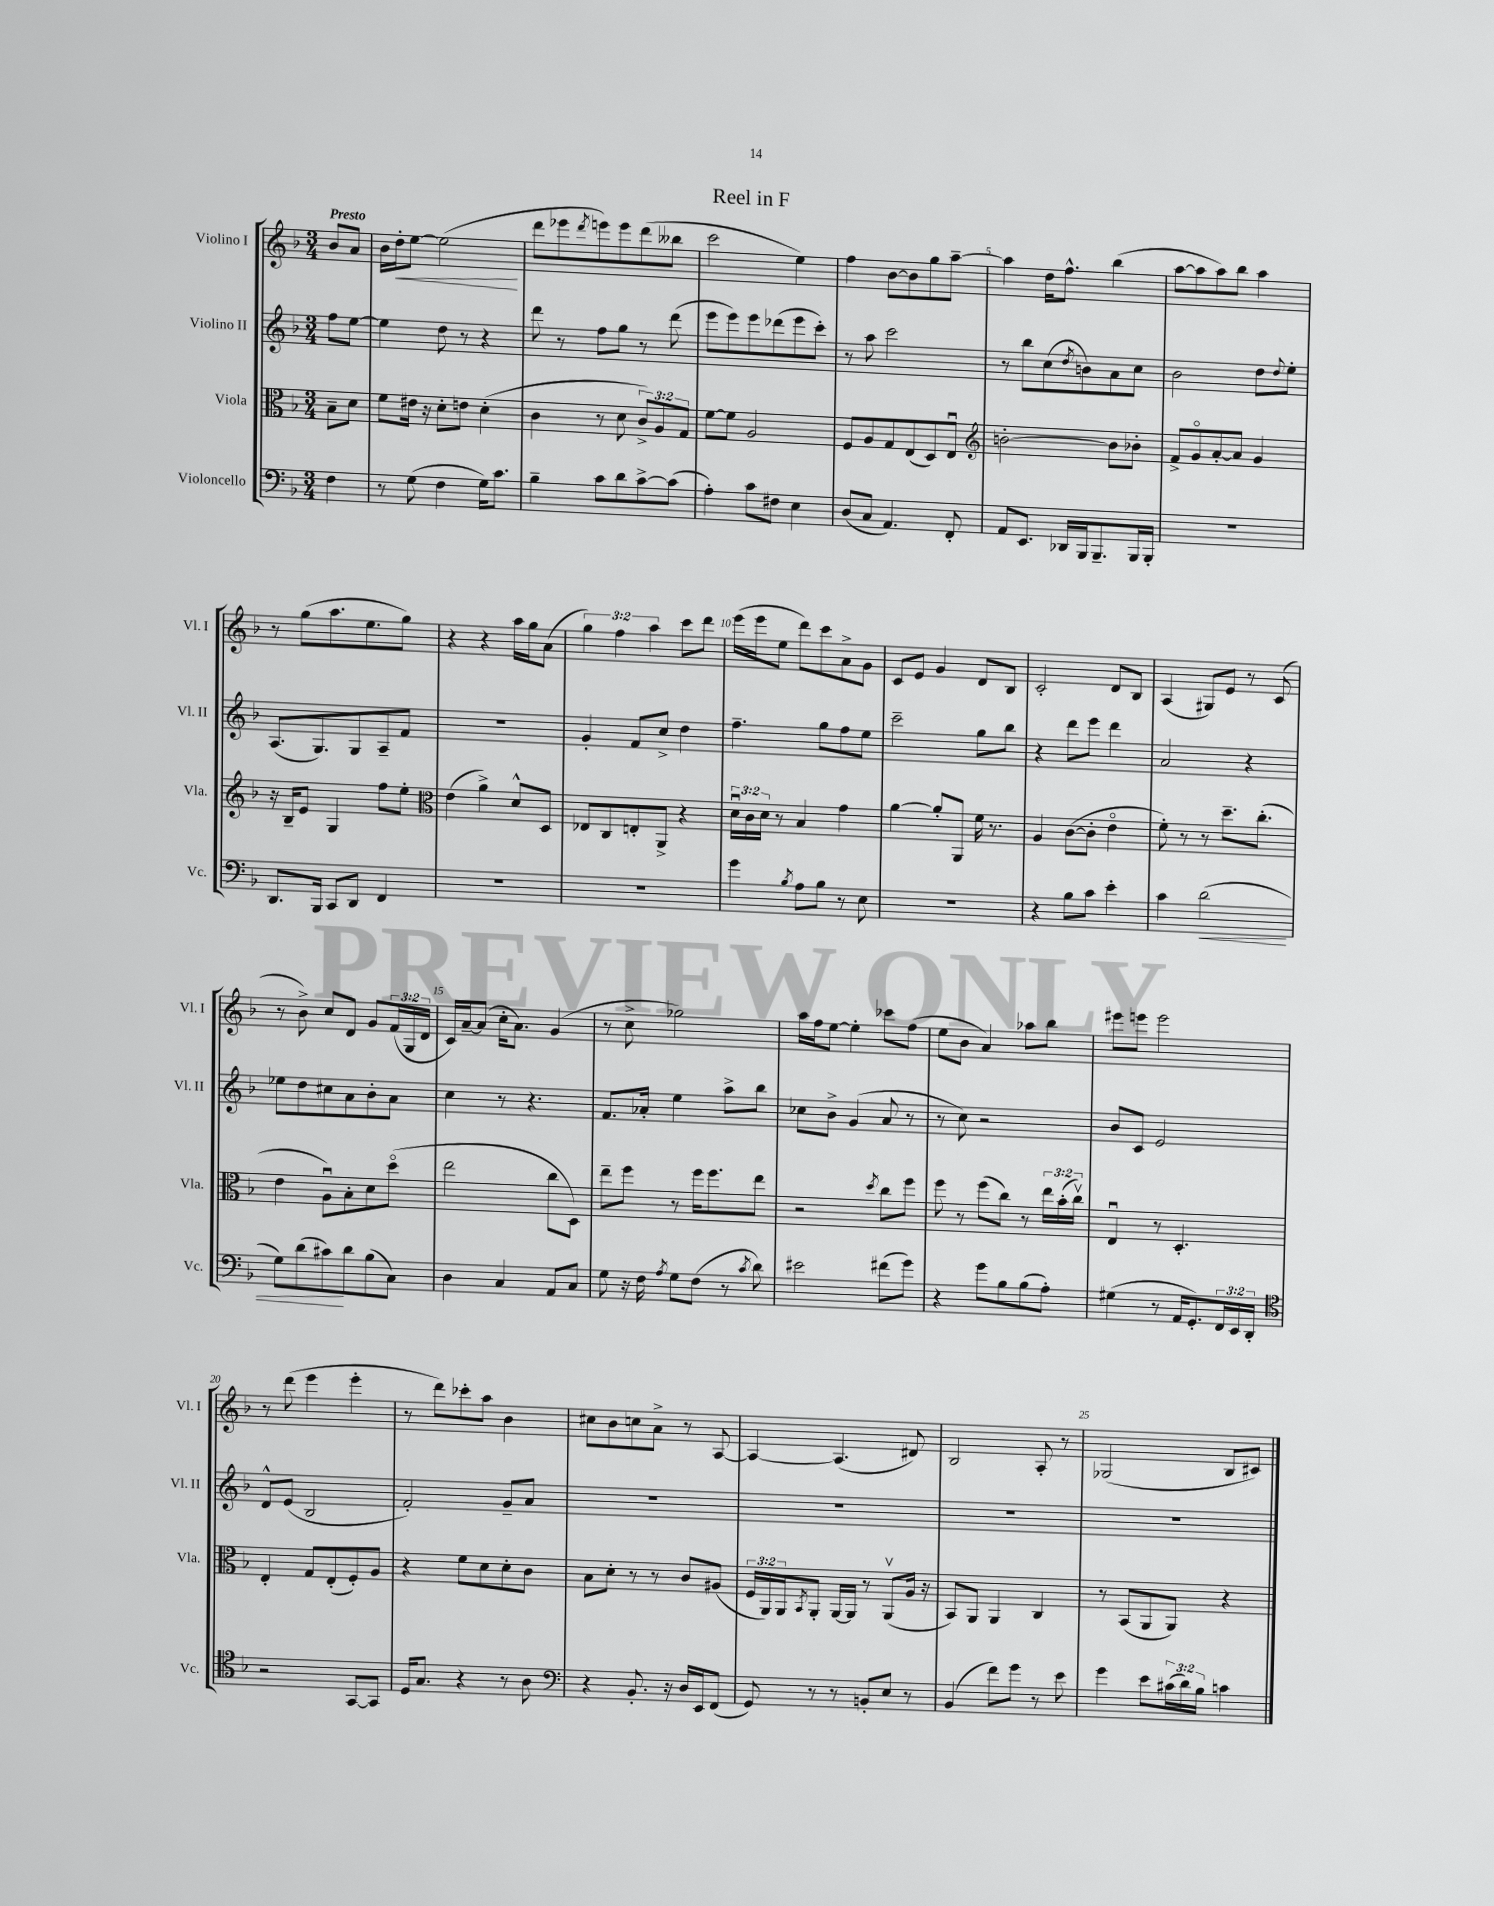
\header { title = "Reel in F" }
<<
\new StaffGroup <<
\new Staff = "s0" \with { instrumentName = "Violino I" shortInstrumentName = "Vl. I" } {
    \clef treble \key f \major \numericTimeSignature \time 3/4 \override Staff.TupletNumber.text = #tuplet-number::calc-fraction-text \partial 4 \tempo "Presto"
    bes'8 a'8 |
    bes'16 d''16-.\< e''8~ e''2\!( |
    d'''8 ees'''8 \acciaccatura { d'''8 } e'''8) e'''8 d'''8( beses''8 |
    c'''2 e''4) |
    f''4 bes'8~ bes'8 g''8 a''8~-- |
    a''4 d''16 f''8.-^ bes''4( |
    a''8~ a''8 a''8) bes''8 a''4 |
    r8 g''8( a''8. e''8. g''8) |
    r4 r4 a''16 g''16 a'8( |
    \tuplet 3/2 { g''4) f''4 a''4 } c'''8 d'''8 |
    e'''16( e'''16 e''8 d'''8) c'''8 a'8-> g'8 |
    c'8 e'8 g'4 d'8 bes8 |
    c'2-. d'8 bes8 |
    a4( gis8) e'8 r8 c'8( |
    r8 bes'8->) c''8 d'8 g'8 \tuplet 3/2 { f'16( g16 d'16 } |
    c'16) a'16~-- a'8( c''16-. a'8.) g'4( |
    r8 c''8-> ges''2) |
    a''16 f''16 e''8~ e''4-. ces'''8 f''8( |
    e''8 bes'8 a'4) aes''8 bes''8 |
    eis'''8 e'''8 e'''2 |
    r8 d'''8( e'''4 e'''4-. |
    r8 d'''8) ces'''8-. a''8 bes'4 |
    cis''8 bes'8 c''8 a'8-> r8 a8~ |
    a4~ a4.( dis'8) |
    bes2 a8-. r8 |
    ges2( bes8 cis'8) \bar "|." |
}
\new Staff = "s1" \with { instrumentName = "Violino II" shortInstrumentName = "Vl. II" } {
    \clef treble \key f \major \numericTimeSignature \time 3/4 \partial 4
    f''8 e''8~ |
    e''4 d''8 r8 r4 |
    d'''8 r8 f''8 g''8 r8 d'''8( |
    e'''8 e'''8) e'''8 des'''8( e'''8 c'''8-.) |
    r8 a''8 c'''2 |
    r8 bes''8 c''8( \acciaccatura { d''8 } b'8) a'8 c''8 |
    bes'2 d''8 \appoggiatura { d''8 } e''8-. |
    a8.( g8.) g8 a8-- f'8 |
    R2. |
    g'4-. f'8 c''8-> d''4 |
    f''4.-- g''8 f''8 e''8 |
    c'''2-- g''8 bes''8 |
    r4 d'''8 e'''8 d'''4 |
    a'2 r4 |
    ees''8 d''8 cis''8 a'8 bes'8-. a'8 |
    c''4 r8 r4. |
    f'8. aes'16-. e''4 a''8-> bes''8 |
    ces''8 bes'8-> g'4( a'8 r8 |
    r8 c''8) r2 |
    bes'8 c'8 e'2 |
    d'8-^ e'8( bes2 |
    f'2-.) g'8-- a'8 |
    R2. |
    R2. |
    R2. |
    R2. \bar "|." |
}
\new Staff = "s2" \with { instrumentName = "Viola" shortInstrumentName = "Vla." } {
    \clef alto \key f \major \numericTimeSignature \time 3/4 \override Staff.TupletNumber.text = #tuplet-number::calc-fraction-text \partial 4
    bes8-- d'8 |
    f'8 eis'16 r16 d'8-. e'8 d'4-.( |
    c'4 r8 d'8 \tuplet 3/2 { c'8->) a8 g8 } |
    f'8~ f'8 a2 |
    f8 a8 g8 e8( d8) e8\downbow |
    \clef treble b'2~-. b'8 bes'8-. |
    f'8-> g'8\flageolet a'8~-. a'8 g'4 |
    r16 bes16-- e'8 g4 f''8 e''8-. |
    \clef alto e'4( a'4->) d'8-^ d8 |
    ees8 c8 e8-. a,8-> r4 |
    \tuplet 3/2 { d'16\downbow c'16 d'16 } r8 bes4 g'4 |
    a'4~ a'8-. a,8 f'16 r8. |
    a4 c'8~( c'8-. e'4\flageolet |
    f'8-.) r8 r8 d''8.-- c''8.-.( |
    e'4 a8\downbow) bes8-. d'8 d''8\flageolet( |
    e''2 c''8 d8) |
    e''8-- f''8 r8 f''16 f''8. e''8 |
    r2 \acciaccatura { d''8 } c''8 f''8 |
    f''8 r8 f''8( c''8) r8 \tuplet 3/2 { e''16 bes'16-.( c''16\upbow) } |
    e4\downbow r8 d4.-. |
    e4-. g8 e8-.( f8-.) a8 |
    r4 f'8 d'8 d'8-. c'8 |
    bes8 d'8-. r8 r8 c'8 ais8( |
    \tuplet 3/2 { f16 a,16) a,16 } \acciaccatura { bes,8 } a,8-. a,16~ a,16 r8 a,8\upbow( a16 r16 |
    bes,8) a,8 a,4 c4 |
    r8 bes,8( a,8 a,8) r4 \bar "|." |
}
\new Staff = "s3" \with { instrumentName = "Violoncello" shortInstrumentName = "Vc." } {
    \clef bass \key f \major \numericTimeSignature \time 3/4 \override Staff.TupletNumber.text = #tuplet-number::calc-fraction-text \partial 4
    f4 |
    r8 g8( f4 g16) c'8. |
    bes4-- c'8 d'8 c'8~-> c'8( |
    a4-.) c'8 fis8 e4 |
    d8( c8 a,4.) f,8-. |
    a,8 e,8. des,16 bes,,16 bes,,8.-- bes,,16 bes,,16-. |
    R2. |
    d,8. bes,,16 c,8 d,8 f,4 |
    R2. |
    R2. |
    g'4 \acciaccatura { bes8 } a8 bes8 r8 e8 |
    R2. |
    r4 bes8 c'8 e'4-. |
    c'4 d'2\<( |
    g8) d'8( cis'8\!) d'8 bes8( c8) |
    d4 c4 a,8 c8 |
    g8 r16 f16 \acciaccatura { a8 } g8 f8( r8 \acciaccatura { c'8 } d'8) |
    eis'2 fis'8( g'8) |
    r4 g'8 bes8 bes8( a8-.) |
    gis4( r8 a,16 g,8.-.) \tuplet 3/2 { f,16 e,16 d,16-. } |
    \clef tenor r2 g,8~ g,8 |
    d16 g8. r4 r8 a8 |
    \clef bass r4 bes,8.-. r16 d16 e,16 f,8( |
    g,8) r8 r8 b,8-. e8 r8 |
    bes,4( f'8) g'8 r8 e'8 |
    g'4 e'8 \tuplet 3/2 { cis'16( d'16) bes16 } c'4 \bar "|." |
}
>>
>>
\layout { \context { \Score \override BarNumber.break-visibility = ##(#f #t #t) barNumberVisibility = #(every-nth-bar-number-visible 5) } }
